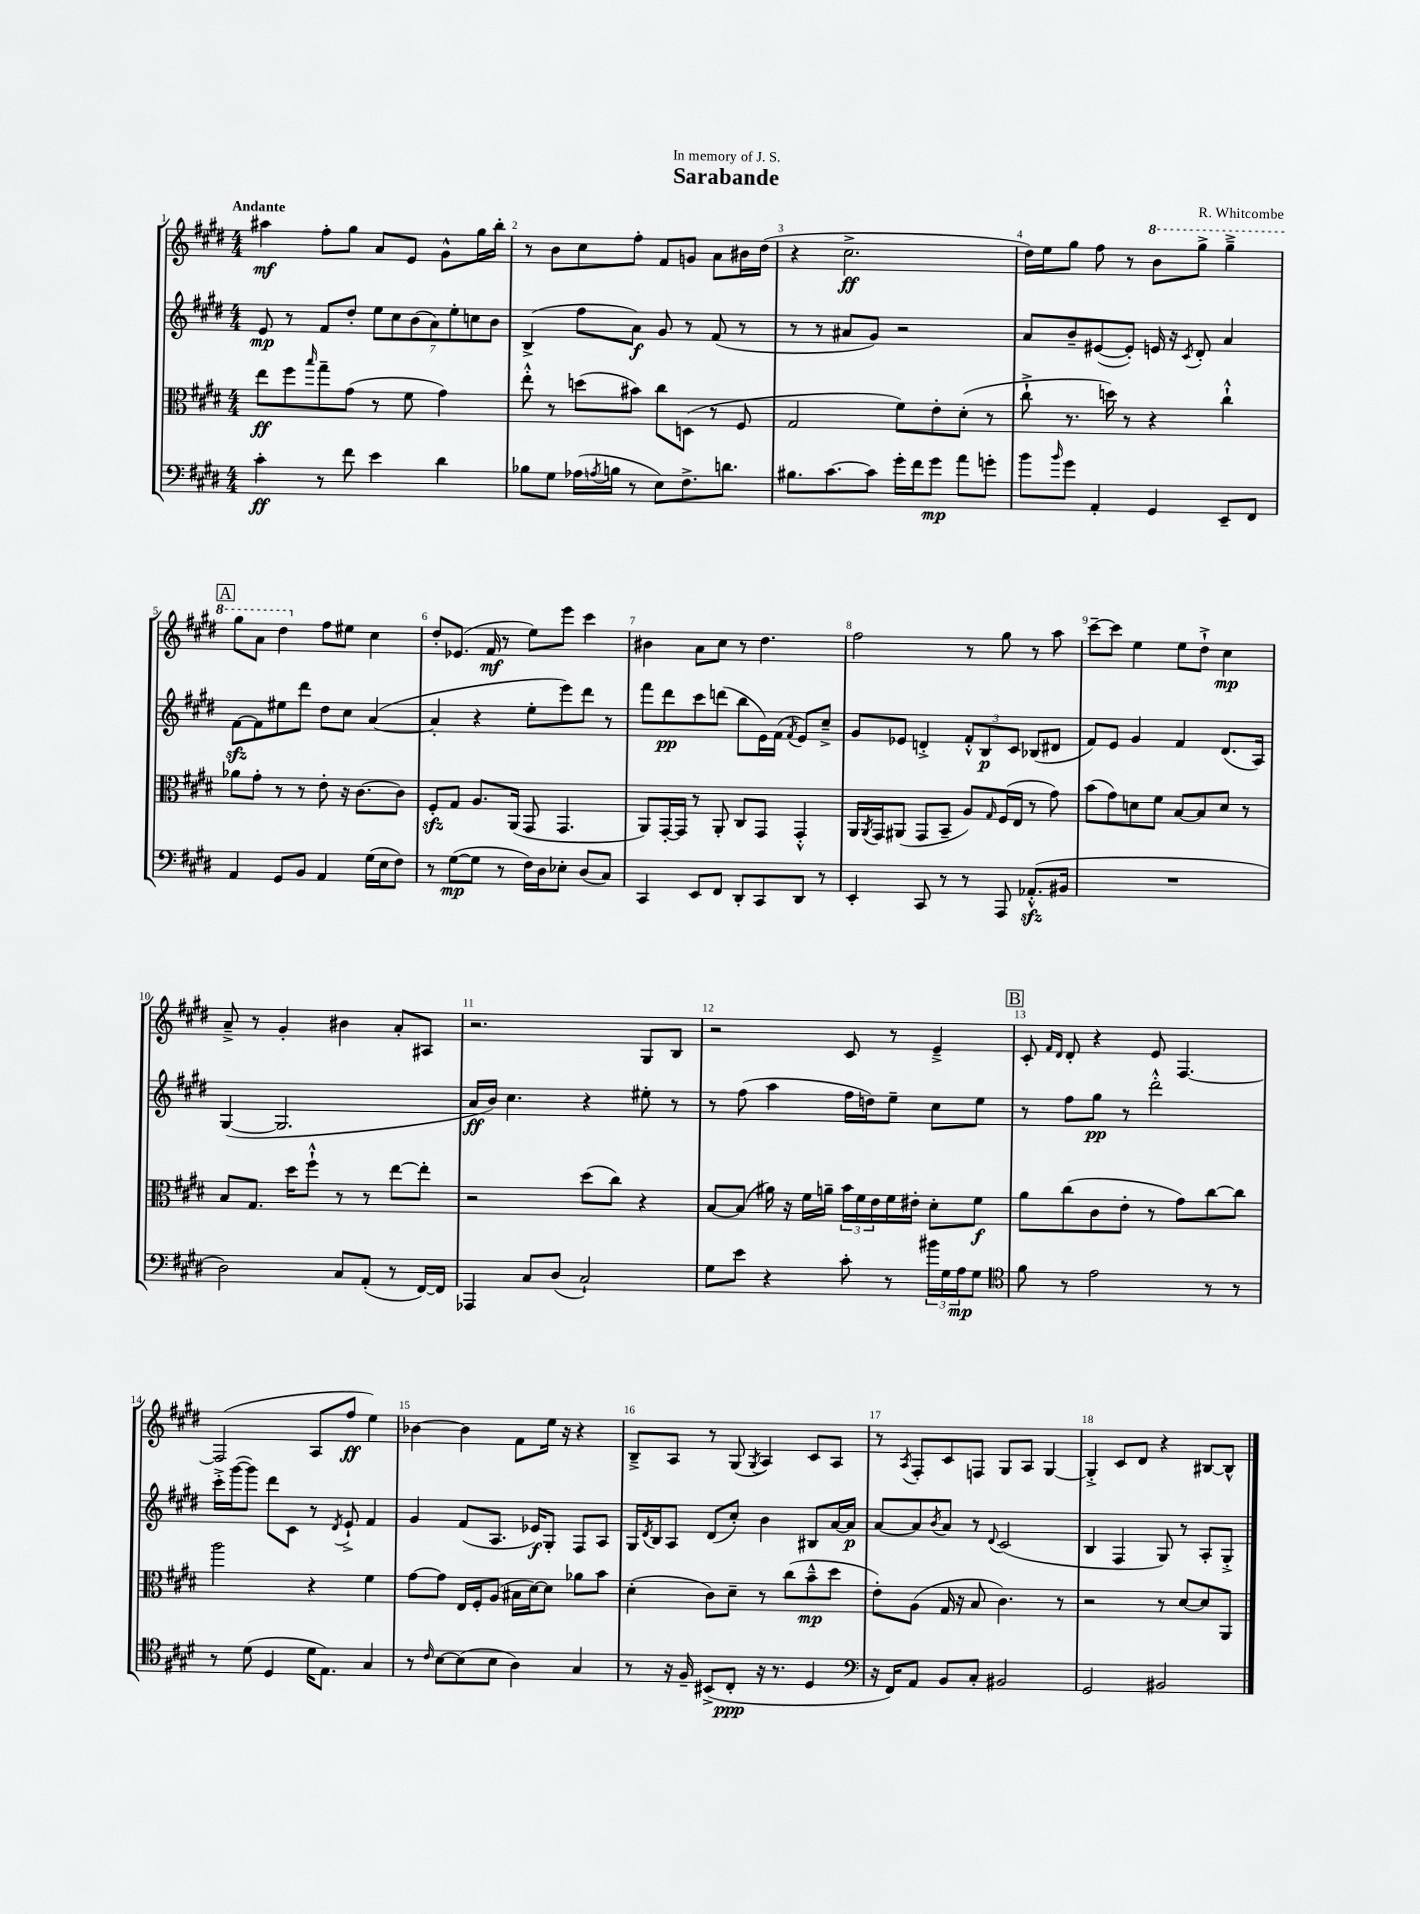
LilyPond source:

\header { title = "Sarabande" composer = "R. Whitcombe" dedication = "In memory of J. S." }
<<
\new StaffGroup <<
\new Staff = "s0" {
    \clef treble \key e \major \numericTimeSignature \time 4/4 \tempo "Andante"
    ais''4\mf fis''8-. gis''8 a'8 e'8 gis'8-^ gis''16 b''16-. |
    r8 b'8 cis''8 fis''8-. fis'8 g'8 a'8 bis'16 dis''16( |
    r4 cis''2.->\ff |
    dis''16) e''16 gis''8 fis''8 r8 \ottava #1 b''8 gis'''8-> gis'''4---> |
    \mark \markup { \box "A" } gis'''8 a''8 dis'''4 \ottava #0 fis''8 eis''8 cis''4 |
    dis''8-. ees'8.( fis'16\mf r8 e''8) e'''8 cis'''4 |
    bis'4 a'8 cis''8 r8 dis''4. |
    fis''2 r8 gis''8 r8 a''8 |
    cis'''8~-- cis'''8 e''4 e''8 dis''8-!-> cis''4\mp |
    a'8---> r8 gis'4-. bis'4 a'8-. ais8 |
    r2. gis8 b8 |
    r2 cis'8 r8 e'4---> |
    \mark \markup { \box "B" } cis'8-. \grace { fis'16 dis'16 } dis'8-. r4 e'8 fis4.~ |
    fis2( a8 fis''8\ff e''4) |
    bes'4~ bes'4 fis'8 e''16 r16 r4 |
    b8---> a8 r8 gis8( \acciaccatura { gis8 } a4) cis'8 a8 |
    r8 \acciaccatura { a8 } fis8-. cis'8 f8 gis8 a8 gis4~ |
    gis4-.-> cis'8 dis'8 r4 bis8~ bis8-^ \bar "|." |
}
\new Staff = "s1" {
    \clef treble \key e \major \numericTimeSignature \time 4/4
    e'8\mp r8 fis'8 dis''8-. \tuplet 7/4 { e''8 cis''8 b'8( a'8) e''8-. c''8 b'8 } |
    b4->( fis''8 a'8\f) gis'8 r8 fis'8( r8 |
    r8 r8 ais'8 gis'8) r2 |
    a'8 b'8-- eis'8~( eis'8-.) e'16 r16 \acciaccatura { cis'8 } dis'8-. a'4 |
    \mark \markup { \box "A" } fis'8~\sfz fis'8 eis''8 dis'''8 dis''8 cis''8 a'4~( |
    a'4-. r4 e''8-. e'''8) dis'''8 r8 |
    fis'''8 dis'''8\pp cis'''8 d'''8( b''8 e'16) fis'16( \acciaccatura { fis'8 } e'8) cis''8---> |
    gis'8 ees'8 d'4-.-> \tuplet 3/2 { fis'8-.-^ b8\p cis'8 } bes8( dis'8 |
    fis'8) e'8 gis'4 fis'4 dis'8.( a16) |
    gis4~( gis2. |
    a'16\ff b'16) cis''4. r4 eis''8-. r8 |
    r8 fis''8( a''4 fis''16 d''16) e''8-- cis''8 e''8 |
    \mark \markup { \box "B" } r8 fis''8 gis''8\pp r8 dis'''2-.-^ |
    cis'''16-.-> gis'''16~( gis'''8) dis'''8 cis'8 r8 \acciaccatura { dis'8 } e'8-!-> fis'4 |
    gis'4 fis'8( a8. ees'16\f) gis8-. fis8 a8 |
    gis16 \acciaccatura { dis'8 } b16 a8 dis'8( cis''8-.) b'4 bis8 a'16~ a'16\p |
    a'8~ a'8 \acciaccatura { b'8 } a'8 r8 \appoggiatura { dis'8 } cis'2( |
    b4 fis4 gis8) r8 a8-. gis8-.-> \bar "|." |
}
\new Staff = "s2" {
    \clef alto \key e \major \numericTimeSignature \time 4/4
    e''8\ff fis''8 \grace { b''16 } gis''8-- gis'8( r8 fis'8 gis'4) |
    e''8-.-^ r8 d''8( bis'8) cis''8 d8( r8 fis8 |
    gis2 fis'8) e'8-. dis'8-.( r8 |
    cis''8-!-> r8. d''16) r8 r4 cis''4-!-^ |
    \mark \markup { \box "A" } aes'8 gis'8-. r8 r8 e'8-. r16 cis'8.~ cis'8 |
    fis8-.\sfz gis8 a8. a,16( gis,8 gis,4. |
    a,8) gis,16~-. gis,16 r8 a,8-. cis8 gis,8 gis,4-.-^ |
    a,16 \acciaccatura { a,8 } gis,16 ais,8( gis,8 b,8-- a8) \grace { gis16 } fis16( e16 r8 gis'8) |
    b'8( gis'8) d'8 fis'8 b8~ b8 d'8 r8 |
    b8 gis8. dis''16 fis''8-!-^ r8 r8 e''8~ e''8-. |
    r2 dis''8( cis''8) r4 |
    b8~ b8( ais'16) r16 fis'16 a'16-- \tuplet 3/2 { b'16 fis'16 e'16 } fis'16 eis'16-. dis'8-. fis'8\f |
    \mark \markup { \box "B" } a'8 cis''8( cis'8 e'8-. r8 gis'8) cis''8~ cis''8 |
    a''2 r4 fis'4 |
    gis'8~ gis'8 e16 fis16-. a8( bis16 dis'16~) dis'8 aes'8 b'8 |
    dis'4-.( cis'8) dis'8-- r8 cis''8( b'8---^\mp dis''8 |
    e'8-.) a8( gis16 r16 b8 cis'4.) r8 |
    r2 r8 dis'8~ dis'8 a,8 \bar "|." |
}
\new Staff = "s3" {
    \clef bass \key e \major \numericTimeSignature \time 4/4
    cis'4-.\ff r8 fis'8 e'4 dis'4 |
    bes8 gis8 aes16( \acciaccatura { a8 } b16 r8 e8) fis8.-> d'8. |
    bis8. cis'8.~ cis'8 gis'16-. fis'16 gis'8\mp a'8 g'8-. |
    b'8 \grace { b'16 } gis'8 a,4-. gis,4 e,8-- fis,8 |
    \mark \markup { \box "A" } a,4 gis,8 b,8 a,4 gis16( e16 fis8) |
    r8 gis8~\mp( gis8 r8 fis16) dis16 ees8-. dis8( cis8) |
    cis,4 e,8 fis,8 dis,8-. cis,8 dis,8 r8 |
    e,4-. cis,8 r8 r8 a,,8 aes,8.-.-^\sfz( bis,16 |
    R1 |
    dis2) cis8 a,8-.( r8 fis,16~) fis,16 |
    aes,,4 cis8 dis8( cis2-!) |
    gis8 e'8 r4 cis'8-. r8 \tuplet 3/2 { bis'16 gis16 a16\mp } gis8 |
    \mark \markup { \box "B" } \clef tenor fis'8 r8 e'2 r8 r8 |
    r8 dis'8( dis4 dis'16 e8.) gis4 |
    r8 \grace { cis'16 } b8~ b8( b8 a4) gis4 |
    r8 r16 fis16-- bis,8->( cis8-.\ppp r16 r8. dis4 |
    \clef bass r16 fis,16) a,8 b,8 cis8-. bis,2 |
    gis,2 bis,2 \bar "|." |
}
>>
>>
\layout { \context { \Score \override BarNumber.break-visibility = ##(#f #t #t) barNumberVisibility = #all-bar-numbers-visible } }
